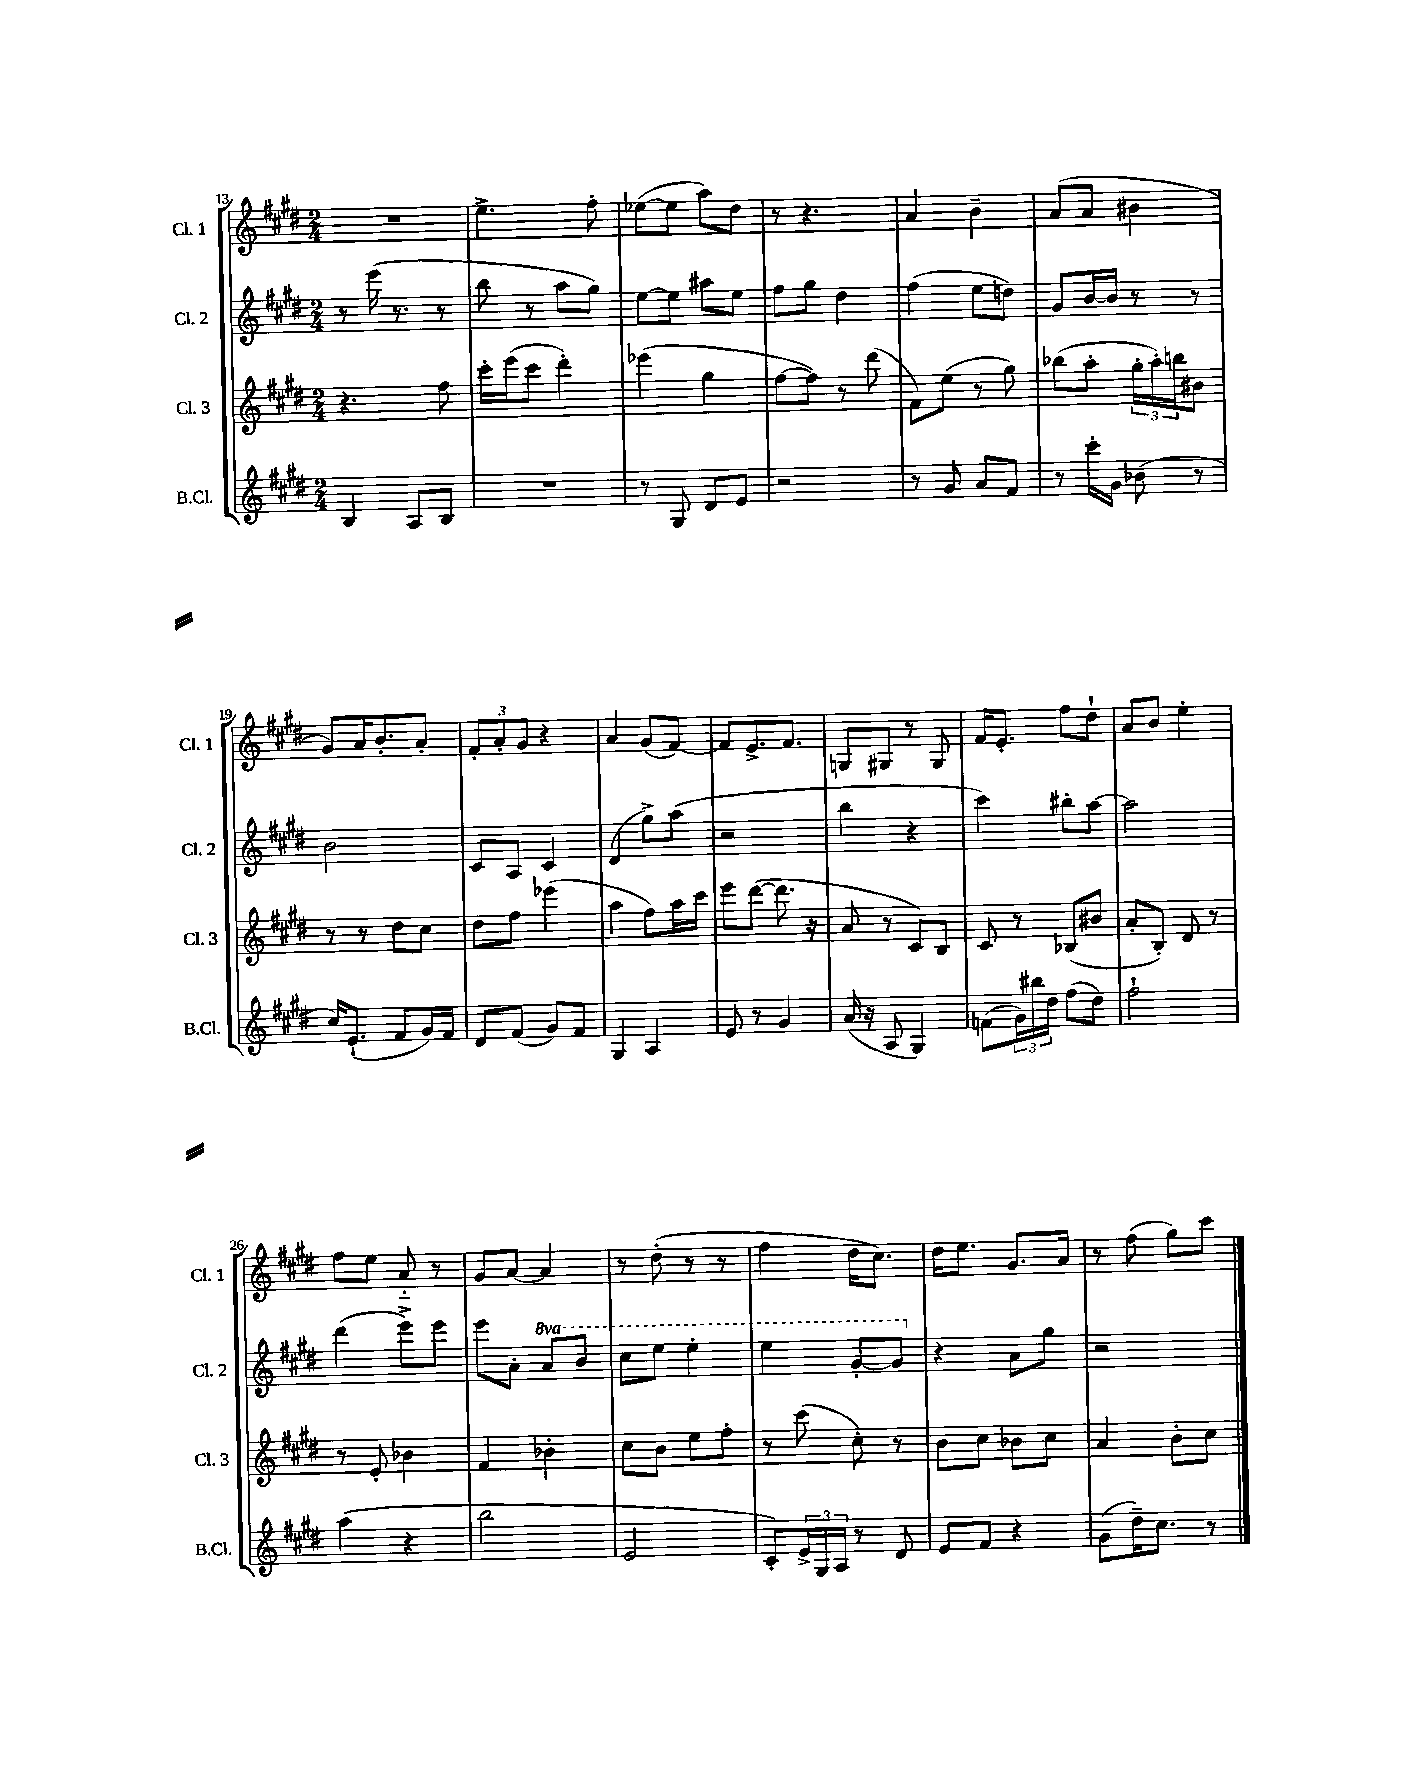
<<
\new StaffGroup <<
\new Staff = "s0" \with { instrumentName = "Cl. 1" shortInstrumentName = "Cl. 1" } {
    \clef treble \key e \major \numericTimeSignature \time 2/4
    R2 |
    e''4.-> fis''8-. |
    ees''8~( ees''8 a''8) dis''8 |
    r8 r4. |
    a'4 b'4-- |
    a'8( a'8 bis'4 |
    gis'8) a'16 b'8.-. a'8-. |
    \tuplet 3/2 { fis'8-. a'8-. gis'8 } r4 |
    a'4 gis'8( fis'8~) |
    fis'8 e'8.-> fis'8. |
    g8 gis8 r8 gis8 |
    fis'16 e'8.-. fis''8 dis''8-! |
    a'8 b'8 e''4-. |
    fis''8 e''8 a'8-_ r8 |
    gis'8 a'8~ a'4 |
    r8 dis''8-.( r8 r8 |
    fis''4 dis''16 cis''8.) |
    dis''16 e''8. gis'8. a'16 |
    r8 fis''8( gis''8) cis'''8 \bar "|." |
}
\new Staff = "s1" \with { instrumentName = "Cl. 2" shortInstrumentName = "Cl. 2" } {
    \clef treble \key e \major \numericTimeSignature \time 2/4 \set Staff.ottavationMarkups = #ottavation-simple-ordinals
    r8 e'''16( r8. r8 |
    b''8 r8 a''8 gis''8) |
    e''8~ e''8 ais''8 e''8 |
    fis''8 gis''8 dis''4 |
    fis''4( e''8 d''8) |
    gis'8 b'16~ b'16 r8 r8 |
    b'2 |
    cis'8 a8 cis'4 |
    dis'4( gis''8->) a''8( |
    r2 |
    b''4 r4 |
    cis'''4) bis''8-. a''8~ |
    a''2 |
    dis'''4( e'''8->) e'''8 |
    e'''8 a'8-. \ottava #1 a''8 b''8 |
    cis'''8 e'''8 e'''4-. |
    e'''4 gis''8~-. gis''8 \ottava #0 |
    r4 a'8 gis''8 |
    r2 \bar "|." |
}
\new Staff = "s2" \with { instrumentName = "Cl. 3" shortInstrumentName = "Cl. 3" } {
    \clef treble \key e \major \numericTimeSignature \time 2/4
    r4. fis''8 |
    cis'''16-. e'''16( cis'''8 dis'''4-.) |
    ees'''4( gis''4 |
    fis''8~ fis''8) r8 dis'''8( |
    fis'8) e''8( r8 gis''8) |
    bes''8( a''8-. \tuplet 3/2 { gis''16-. a''16-.) b''16 } bis'8 |
    r8 r8 dis''8 cis''8 |
    dis''8 fis''8 ees'''4( |
    a''4 fis''8) a''16 cis'''16 |
    e'''8 dis'''8~( dis'''8. r16 |
    a'8 r8 cis'8) b8 |
    cis'8 r8 bes8( bis'8 |
    a'8-. b8-.) dis'8 r8 |
    r8 e'8-. bes'4 |
    fis'4 bes'4-. |
    cis''8 b'8 e''8 fis''8-. |
    r8 cis'''8( cis''8-.) r8 |
    b'8 cis''8 bes'8 cis''8 |
    a'4 b'8-. cis''8 \bar "|." |
}
\new Staff = "s3" \with { instrumentName = "B.Cl." shortInstrumentName = "B.Cl." } {
    \clef treble \key e \major \numericTimeSignature \time 2/4
    b4 a8 b8 |
    R2 |
    r8 gis8 dis'8 e'8 |
    r2 |
    r8 gis'8 a'8 fis'8 |
    r8 cis'''16-. gis'16 bes'8( r8 |
    cis''16) e'8.-!( fis'8 gis'16) fis'16 |
    dis'8 fis'8( gis'8) fis'8 |
    gis4 a4 |
    e'8 r8 gis'4 |
    a'16( r16 a8 gis4) |
    f'8( \tuplet 3/2 { gis'16) bis''16 dis''16 } fis''8( dis''8) |
    fis''2-! |
    a''4( r4 |
    b''2 |
    e'2 |
    cis'8-.) \tuplet 3/2 { e'16-> gis16 a16 } r8 dis'8 |
    e'8 fis'8 r4 |
    gis'8( dis''16--) cis''8. r8 \bar "|." |
}
>>
>>
\layout { \context { \Score currentBarNumber = #13 } }
